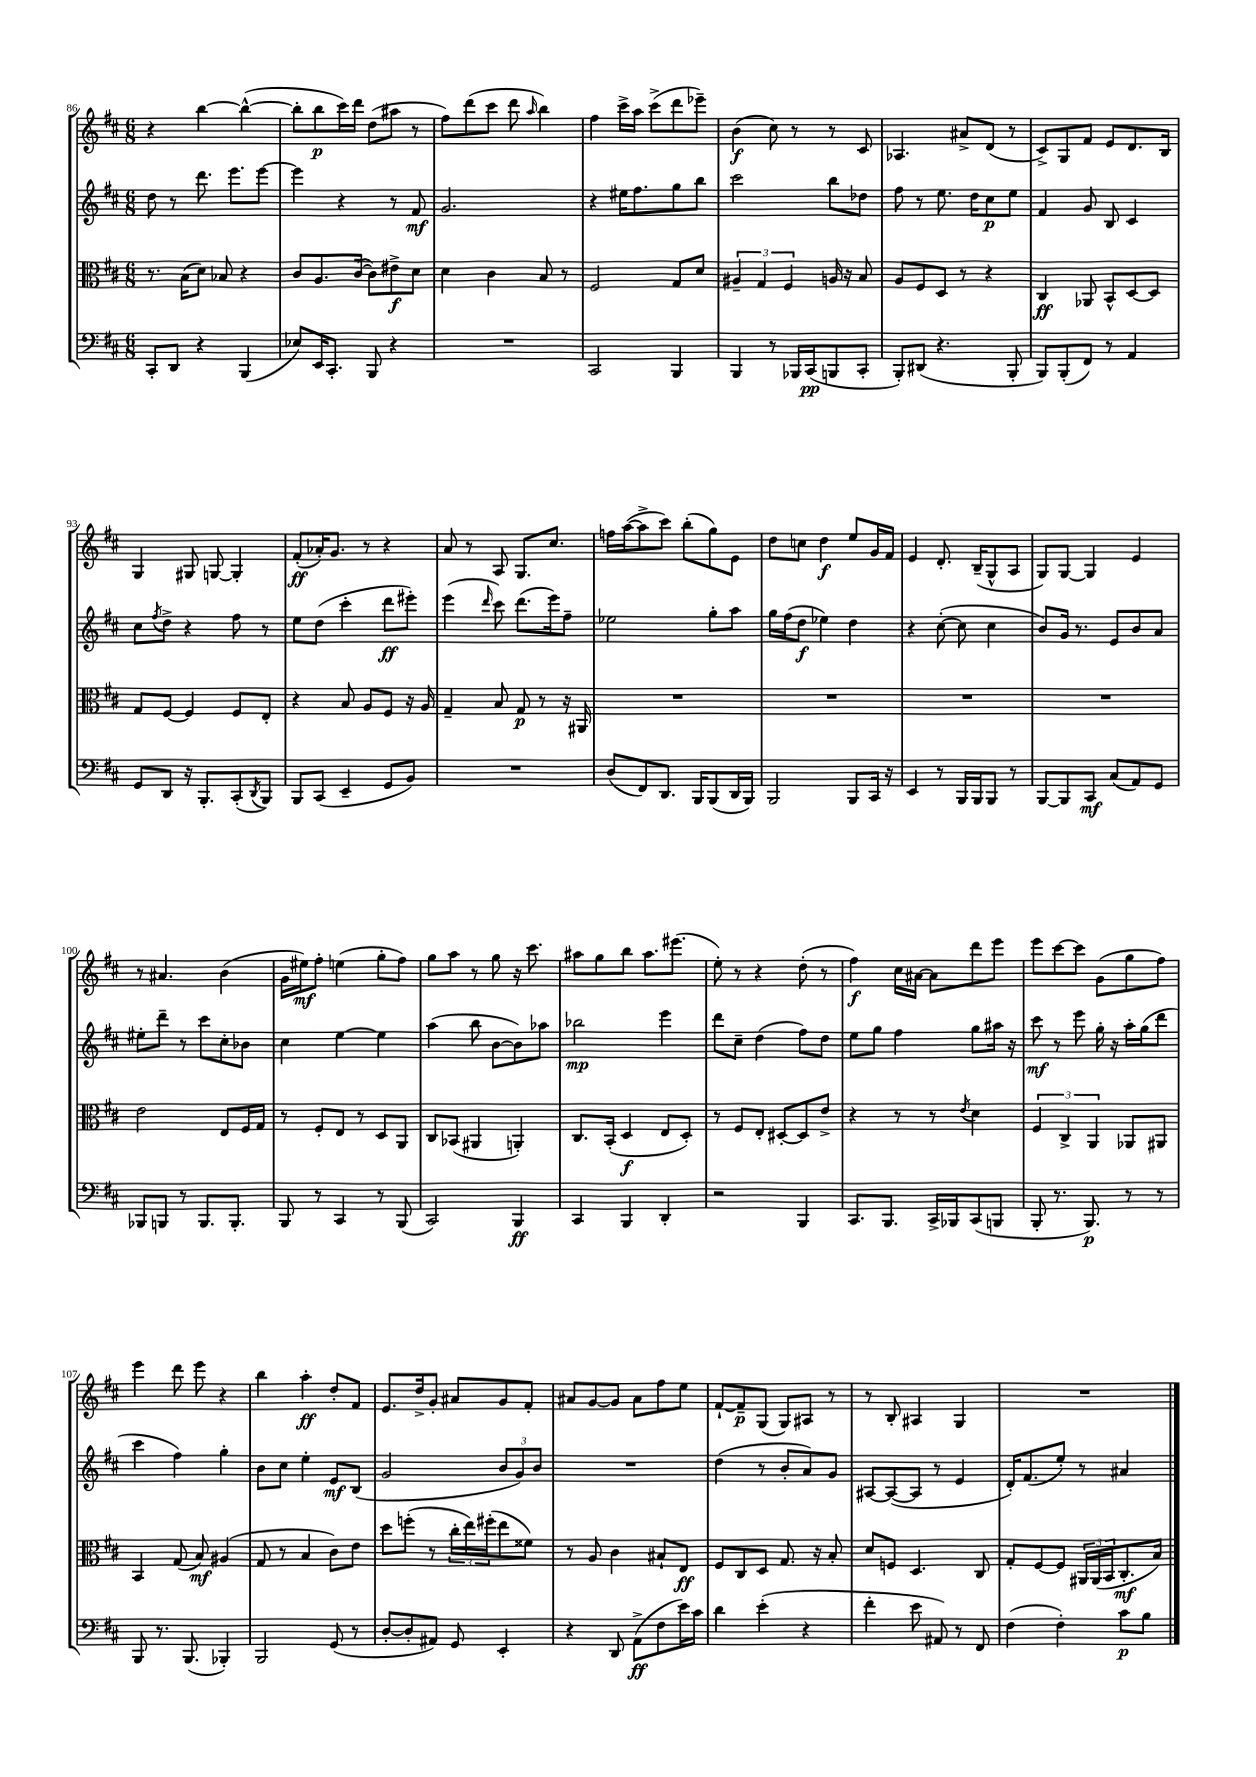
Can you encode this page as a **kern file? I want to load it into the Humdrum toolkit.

**kern	**kern	**kern	**kern
*staff4	*staff3	*staff2	*staff1
*clefF4	*clefC3	*clefG2	*clefG2
*k[f#c#]	*k[f#c#]	*k[f#c#]	*k[f#c#]
*M6/8	*M6/8	*M6/8	*M6/8
8CC#'/L	8.r	8dd\	4r
8DD/J	.	8r	.
.	(16B\LK	.	.
4r	8d\J)	8.ddd\	[4bb\
.	8B-/	.	.
.	.	8.eee\L	.
(4BBB/	4r	.	(4bb^^\_
.	.	[8eee\J	.
=	=	=	=
8E-/L)	8c#/L	4eee\]	8bb'\]L
16EE/K	8.A/	.	8bb\
8.CC#'/J	.	.	.
.	.	4r	16ccc#\L)
.	([16c#/Jk	.	16ddd\JJ
8BBB/	8c#\]L)	.	(8dd\L
4r	8e#^\	8r	8aa#\J
.	8d\J	8f#/	8r
=	=	=	=
2.r	4d\	2.g/	8ff#\L)
.	.	.	(8ddd\
.	4c#\	.	8ccc#\J
.	.	.	8ddd\
.	.	.	16qqaa/
.	8B/	.	4bb\)
.	8r	.	.
=	=	=	=
2CC#/	2F#/	4r	4ff#\
.	.	16ee#\LK	16ccc#^\LL
.	.	8.ff#\	16aa\JJ
.	.	.	(8ccc#^\L
4BBB/	8G/L	8gg\	8ddd\
.	8d/J	8bb\J	8eee-~\J)
=	=	=	=
4BBB/	6A#~/	2ccc#\	(4b\
.	6G/	.	.
8r	.	.	8cc#\)
.	6F#/	.	.
16BBB-/LL	.	.	8r
(16CC#/J	.	.	.
8BBB/	16A/	8bb\L	8r
.	16r	.	.
8CC#'/J	8B/	8dd-\J	8c#/
=	=	=	=
8BBB'/L)	8A/L	8ff#\	4.A-/
(8DD#/J	8F#/	8r	.
4.r	8D/J	8.ee\	.
.	8r	.	8a#^/L
.	.	16dd\LK	.
.	4r	8cc#\	(8d/J
8BBB'/	.	8ee\J	8r
=	=	=	=
8BBB/L)	4C#/	4f#/	8c#^/L)
(8BBB'/	.	.	8G/
8FF#/J)	8AA-/	8g/	8f#/J
8r	8BB^^/L	8B/	8e/L
4AA/	[8D/	4c#/	8.d/
.	8D/]J	.	.
.	.	.	16B/Jk
=	=	=	=
8GG/L	8G/L	8cc#\L	4G/
.	.	8qff#/	.
8DD/J	[8F#/J	8dd^\J	.
16r	4F#/]	4r	8G#/
8.BBB'/L	.	.	.
.	.	.	[8G/
(8CC#'/	8F#/L	8ff#\	4G'/]
8qDD/	.	.	.
8BBB/J)	8E'/J	8r	.
=	=	=	=
8BBB/L	4r	8ee\L	(8f#'/L
(8CC#/J	.	(8dd\J	16a-'/K)
.	.	.	8.g/J
4EE~/	8B/	4ccc#'\	.
.	8A/L	.	8r
8GG/L	8F#/J	8ddd\L	4r
8BB/J)	16r	8eee#'\J)	.
.	16A/	.	.
=	=	=	=
2.r	4G~/	(4eee\	8a/
.	.	.	8r
.	.	16qqddd/	.
.	8B/	8ccc#\)	8A/
.	8G/	(8.ddd\L	8.G/L
.	8r	.	.
.	.	16eee\k)	8.cc#/J
.	16r	8ff#~\J	.
.	16AA#/	.	.
=	=	=	=
(8D/L	2.r	2ee-\	16ff\LL
.	.	.	([16aa\J
8FF#/)	.	.	8aa^\]
8.DD/J	.	.	8ccc#\J)
.	.	.	(8bb'\L
16BBB/LK	.	.	.
(8BBB/	.	8gg'\L	8gg\)
16DD/L	.	8aa\J	8e\J
16BBB/JJ)	.	.	.
=	=	=	=
2BBB/	2.r	16gg\LL	8dd\L
.	.	(16ff#\J	.
.	.	8dd\J	8cc\J
.	.	4ee-\)	4dd\
8BBB/L	.	4dd\	8ee/L
16CC#/Jk	.	.	16g/L
16r	.	.	16f#/JJ
=	=	=	=
4EE/	2.r	4r	4e/
8r	.	([8cc#'\	8.d'/
16BBB/LL	.	8cc#\]	.
16BBB/J	.	.	(16B~/LK
8BBB/J	.	4cc#\	8G^^/
8r	.	.	8A/J
=	=	=	=
[8BBB/L	2.r	8b/L)	8G/L)
8BBB/]	.	16g/Jk	[8G/J
.	.	8.r	.
8CC#/J	.	.	4G/]
(8C#/L	.	8e/L	.
8AA/)	.	8b/	4e/
8GG/J	.	8a/J	.
=	=	=	=
8BBB-/L	2e\	8ee#'\L	8r
8BBB/J	.	8ddd~\J	4.a#/
8r	.	8r	.
8.BBB/L	.	8ccc#\L	.
.	8E/L	8cc#'\	(4b\
8.BBB'/J	.	.	.
.	16F#/L	8b-\J	.
.	16G/JJ	.	.
=	=	=	=
8BBB/	8r	4cc#\	16g\LL
.	.	.	16ee#\J)
8r	8F#'/L	.	8ff#'\J
4CC#/	8E/J	[4ee\	(4ee\
.	8r	.	.
8r	8D/L	4ee\]	8gg'\L
(8BBB/	8AA/J	.	8ff#\J)
=	=	=	=
2CC#/)	8C#/L	(4aa\	8gg\L
.	(8BB-/J	.	8aa\J
.	4AA#/	8bb\	8r
.	.	[8b\L	8gg\
4BBB/	4AA'/)	8b\])	16r
.	.	.	8.ccc#\
.	.	8aa-\J	.
=	=	=	=
4CC#/	8.C#/L	2bb-\	8aa#\L
.	.	.	8gg\
.	(16BB'/Jk	.	.
4BBB/	4D/	.	8bb\J
.	.	.	8.aa#\L
4DD'/	8E/L	4eee\	.
.	.	.	(8.eee#\J
.	8D'/J)	.	.
=	=	=	=
2r	8r	8ddd\L	8ee'\)
.	8F#/L	8cc#~\J	8r
.	8E'/J	(4dd\	4r
.	[8D#'/L	.	.
4BBB/	8D#/]	8ff#\L)	(8dd'\
.	8e^/J	8dd\J	8r
=	=	=	=
8.CC#/L	4r	8ee\L	4ff#\)
.	.	8gg\J	.
8.BBB/J	.	.	.
.	8r	4ff#\	16cc#\LL
.	.	.	[16a#\JJ
16CC#^/LL	8r	.	8a#\]L
16BBB-/J	.	.	.
.	8qe/	.	.
(8CC#/	4d\	8gg\L	8ddd\
8BBB/J	.	16aa#\Jk	8eee\J
.	.	16r	.
=	=	=	=
8BBB'/	6F#/	8ccc#\	8eee\L
8.r	.	8r	[8ccc#\
.	6C#^/	.	.
.	.	8eee\	8ccc#\]J
8.BBB/)	.	.	.
.	6AA/	.	.
.	.	16gg'\	(8g\L
.	.	16r	.
8r	8AA-/L	16aa'\LL	8gg\
.	.	(16gg\J	.
8r	8AA#/J	8ddd\J	8ff#\J)
=	=	=	=
8BBB/	4BB/	4ccc#\	4eee\
8.r	.	.	.
.	(8G/	4ff#\)	8ddd\
(8.BBB/	.	.	.
.	8B/)	.	8eee\
4BBB-'/)	(4A#/	4gg'\	4r
=	=	=	=
2BBB/	8G/	8b\L	4bb\
.	8r	8cc#\J	.
.	4B/	4ee'\	4aa'\
(8GG/	8c#\L)	8e/L	8dd'/L
8r	8e\J	(8B/J	8f#/J
=	=	=	=
[8D'/L	8dd\L	2g/	8.e/L
8D'/]	(8ff'\J	.	.
.	.	.	16dd^/k
8AA#/J)	8r	.	8g'/J
8GG/	24cc#'\LL	.	8a#/L
.	24ee\)	.	.
.	(24ff#'\J	.	.
4EE'/	8ee\	12b/L	8g/
.	.	12g/)	.
.	8f##\J)	.	8f#'/J
.	.	12b/J	.
=	=	=	=
4r	8r	2.r	8a#/L
.	8A/	.	[8g/
8DD/	4c#\	.	8g/]J
(8AA^\L	.	.	8a#\L
8F#\	8B#`/L	.	8ff#\
16e\L)	8E/J	.	8ee\J
16c#\JJ	.	.	.
=	=	=	=
4d\	8F#/L	(4dd\	[8f#`/L
.	8C#/	.	8f#~/]
(4e'\	8D/J	8r	(8G/J
.	8.G/	8b'/L	8G/L)
4r	.	8a/)	8A#/J
.	16r	.	.
.	8B'/	8g/J	8r
=	=	=	=
4f#'\	8d/L	[8A#/L	8r
.	8F/J	(8A#/_	8B'/
8e\	4.D/	8A#/]J	4A#/
8AA#/)	.	8r	.
8r	.	4e/	4G/
8FF#/	8C#/	.	.
=	=	=	=
(4F#\	8G'/L	16d'/LK)	2.r
.	.	(8.f#/	.
.	[8F#/	.	.
4F#'\)	8F#/]J	8ee'/J)	.
.	24AA#/LL	8r	.
.	(24AA#/	.	.
.	24BB/J	.	.
8c#\L	8.C#'/	4a#/	.
8B\J	.	.	.
.	16B/Jk)	.	.
==	==	==	==
*-	*-	*-	*-
